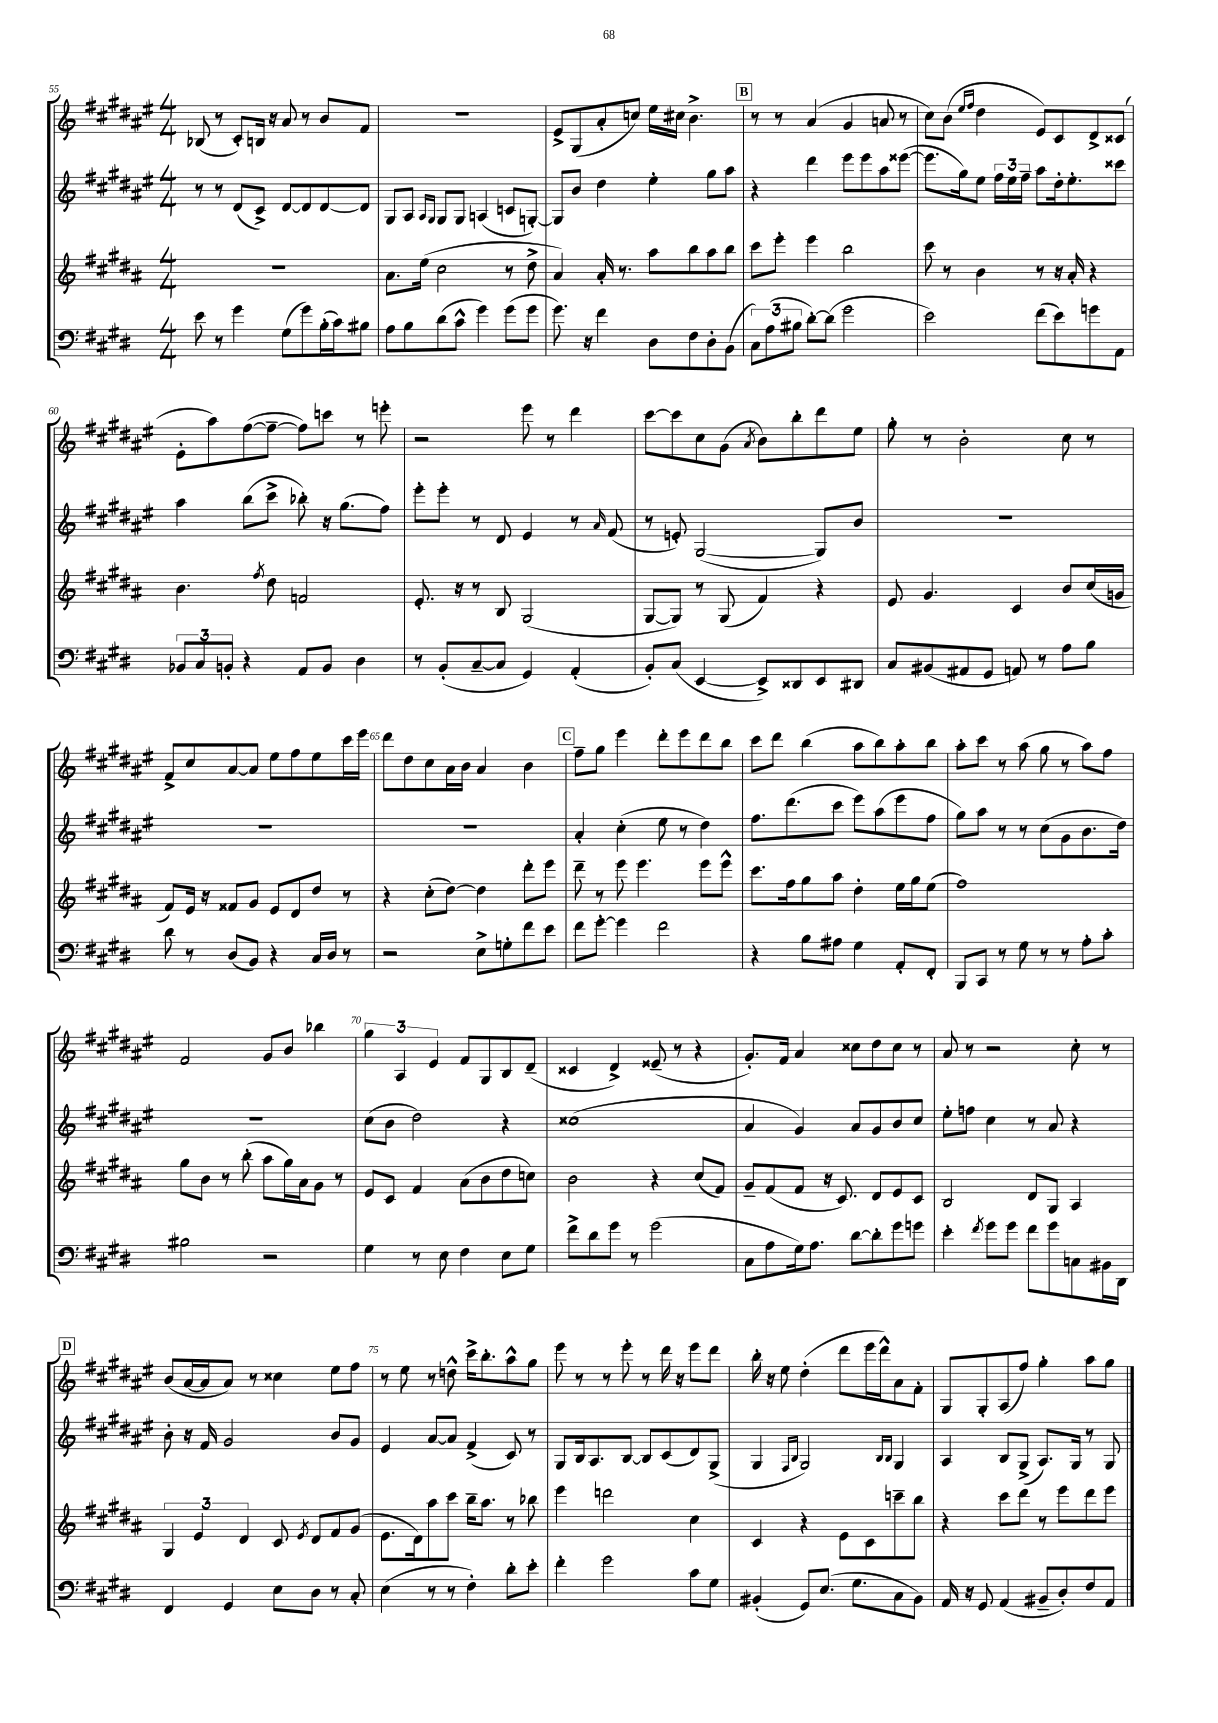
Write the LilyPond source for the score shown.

<<
\new StaffGroup <<
\new Staff = "s0" {
    \clef treble \key fis \major \numericTimeSignature \time 4/4
    \autoBeamOff bes8( r8 cis'8[-.) b16] r16 ais'8 r8 b'8[ fis'8] |
    R1 |
    eis'8[-> gis8( ais'8-. c''8]) eis''16[ cis''16] b'4.-> |
    \mark \markup { \box "B" } r8 r8 ais'4( gis'4 a'8 r8 |
    cis''8[) b'8]( \grace { eis''16[ fis''16] } dis''4 eis'8[) cis'8 dis'8-> cisis'8]( |
    eis'8[-. ais''8) fis''8~( fis''8]~-- fis''8[) c'''8] r8 e'''8-. |
    r2 eis'''8 r8 dis'''4 |
    cis'''8[~ cis'''8 cis''8 gis'8]( \acciaccatura { ais'8 } b'8[) b''8-. dis'''8 eis''8] |
    gis''8-. r8 b'2-. cis''8 r8 |
    fis'8[-> cis''8 ais'8~ ais'8] eis''8[ fis''8 eis''8 cis'''16 eis'''16] |
    dis'''8[ dis''8 cis''8 ais'16 b'16] ais'4 b'4 |
    \mark \markup { \box "C" } fis''8[-- gis''8] eis'''4 dis'''8[-. eis'''8 dis'''8 b''8] |
    cis'''8[ dis'''8] b''4( ais''8[ b''8) ais''8-. b''8] |
    ais''8[-. cis'''8] r8 ais''8( gis''8 r8 ais''8[) fis''8] |
    fis'2 gis'8[ b'8] bes''4 |
    \tuplet 3/2 { gis''4 ais4 eis'4 } fis'8[ gis8 b8 dis'8]--( |
    cisis'4 dis'4->) eisis'8--( r8 r4 |
    gis'8.[-.) fis'16] ais'4 cisis''8[ dis''8 cisis''8] r8 |
    ais'8 r8 r2 cis''8-. r8 |
    \mark \markup { \box "D" } b'8[( ais'16~ ais'16 ais'8]) r8 cisis''4 eis''8[ fis''8] |
    r8 eis''8 r8 d''8-^ cis'''16[-> b''8.-. ais''8-^ gis''8] |
    eis'''8 r8 r8 eis'''8-. r8 dis'''16 r16 eis'''8[ dis'''8] |
    b''16-. r16 eis''8 dis''4-.( dis'''8[ eis'''16 dis'''16-^) ais'8 fis'8]-. |
    gis8[ gis8-. ais8( fis''8]) gis''4-. ais''8[ gis''8] \bar "|." |
}
\new Staff = "s1" {
    \clef treble \key fis \major \numericTimeSignature \time 4/4
    \autoBeamOff r8 r8 dis'8[( cis'8]->) dis'8[~ dis'8 dis'8~ dis'8] |
    gis8[ ais8] \grace { ais16[ gis16] } gis8[ gis8] a4( c'8[ g8]~-.) |
    g8[ b'8] dis''4 eis''4-. gis''8[ ais''8] |
    \mark \markup { \box "B" } r4 dis'''4 eis'''8[ eis'''8 ais''8 eisis'''8]~( |
    eisis'''8.[ gis''16) eis''8] \tuplet 3/2 { fis''16[ eis''16 fis''16]-- } ais''8[ dis''16-. eis''8.-. cisis'''8] |
    ais''4 b''8[( cis'''8]-> bes''8-.) r16 gis''8.[( fis''8]) |
    eis'''8[-. eis'''8]-. r8 dis'8 eis'4 r8 \grace { ais'16 } fis'8( |
    r8 e'8-.) gis2~( gis8[) b'8] |
    R1 |
    R1 |
    R1 |
    \mark \markup { \box "C" } ais'4-. cis''4-.( eis''8 r8 dis''4) |
    fis''8.[ dis'''8.( cis'''8] eis'''8[) ais''8( eis'''8 fis''8] |
    gis''8[) ais''8] r8 r8 cis''8[( gis'8 b'8. dis''16]) |
    R1 |
    cis''8[( b'8] dis''2) r4 |
    cisis''1( |
    ais'4 gis'4) ais'8[ gis'8 b'8 cis''8] |
    eis''8[-. f''8] cis''4 r8 ais'8 r4 |
    \mark \markup { \box "D" } b'8-. r16 fis'16 gis'2 b'8[ gis'8] |
    eis'4 ais'8[~ ais'8] fis'4->( cis'8) r8 |
    gis8[ b16 ais8. b8]~ b8[ cis'8( dis'8) gis8]->( |
    gis4 \grace { fis16[ b16] } gis2) \grace { b16[ b16] } gis4 |
    ais4 b8[ gis8]->( ais8.[) gis16] r8 gis8 \bar "|." |
}
\new Staff = "s2" {
    \clef treble \key b \major \numericTimeSignature \time 4/4
    \autoBeamOff R1 |
    ais'8.[ e''16]( cis''2 r8 dis''8-> |
    ais'4) ais'16-. r8. ais''8[ b''8 ais''8 b''8] |
    \mark \markup { \box "B" } cis'''8[ e'''8]-. e'''4 b''2 |
    cis'''8 r8 b'4 r8 r16 ais'16-. r4 |
    b'4. \acciaccatura { fis''8 } dis''8 f'2 |
    e'8.-. r16 r8 b8 gis2( |
    gis8[~ gis8]) r8 gis8( fis'4) r4 |
    e'8 gis'4. cis'4 b'8[ cis''16( g'16] |
    fis'8[) e'16] r16 fisis'8[ gis'8] e'8[ dis'8 dis''8] r8 |
    r4 cis''8[-.( dis''8]~) dis''4 dis'''8[-. e'''8] |
    \mark \markup { \box "C" } dis'''8-- r8 e'''8 e'''4. e'''8[ e'''8]-^ |
    cis'''8.[ fis''16 gis''8 ais''8] dis''4-. e''16[ gis''16 e''8]( |
    fis''1) |
    gis''8[ b'8] r8 b''8-.( ais''8[ gis''16) ais'16 gis'8] r8 |
    e'8[ cis'8] fis'4 ais'8[( b'8 dis''8 c''8]) |
    b'2 r4 cis''8[( fis'8]) |
    gis'8[-- fis'8( fis'8] r16 cis'8.) dis'8[ e'8 cis'8] |
    b2 dis'8[ gis8] ais4 |
    \mark \markup { \box "D" } \tuplet 3/2 { gis4 e'4 dis'4 } cis'8 \acciaccatura { e'8 } dis'8[ fis'8 gis'8]( |
    e'8.[ dis'16) ais''8 cis'''8] b''16[-- ais''8.] r8 bes''8 |
    e'''4 d'''2 cis''4 |
    cis'4 r4 e'8[ cis'8 c'''8-- b''8] |
    r4 cis'''8[ dis'''8] r8 e'''8[ dis'''8 e'''8] \bar "|." |
}
\new Staff = "s3" {
    \clef bass \key e \major \numericTimeSignature \time 4/4
    \autoBeamOff e'8 r8 gis'4 gis8[( gis'8) b16-.( cis'16) bis8] |
    a8[ b8 dis'8( cis'8]-^ gis'4) gis'8[( gis'8] |
    gis'8.) r16 fis'4 dis8[ fis8 dis8-. b,8]( |
    \mark \markup { \box "B" } \tuplet 3/2 { cis8[) a8( bis8] } dis'8[~-.) dis'8]( gis'2 |
    e'2) fis'8[( e'8) g'8 a,8] |
    \tuplet 3/2 { bes,8[ cis8 b,8]-. } r4 a,8[ b,8] dis4 |
    r8 b,8[-.( cis8~-- cis8] gis,4) a,4-.( |
    b,8[-.) cis8]( e,4~ e,8[->) disis,8 e,8 dis,8] |
    cis8[ bis,8( ais,8 gis,8] a,8) r8 a8[ b8] |
    dis'8 r8 dis8[( b,8]) r4 cis16[ dis16] r8 |
    r2 e8[-> g8-. fis'8 e'8] |
    \mark \markup { \box "C" } fis'8[ gis'8]~-. gis'4 fis'2 |
    r4 b8[ ais8] gis4 a,8[-. fis,8]-. |
    b,,8[ cis,8] r8 gis8 r8 r8 a8[-. cis'8]-. |
    bis2 r2 |
    gis4 r8 e8 fis4 e8[ gis8] |
    fis'8[-> dis'8 gis'8] r8 gis'2( |
    cis8[ a8 gis16) a8.] dis'8[~ dis'8-. gis'8 g'8] |
    e'4-. \acciaccatura { fis'8 } gis'8[ gis'8] fis'8[ gis'8 c8 bis,16 dis,16] |
    \mark \markup { \box "D" } fis,4 gis,4 e8[ dis8] r8 cis8-. |
    e4( r8 r8 fis4-.) dis'8[-. e'8]-. |
    fis'4-. gis'2 cis'8[ gis8] |
    bis,4-.( gis,8[) e8.]( gis8.[ cis8 bis,8]) |
    a,16 r16 gis,8 a,4( bis,8[-- dis8-.) fis8 a,8] \bar "|." |
}
>>
>>
\layout { \context { \Score currentBarNumber = #55 \override BarNumber.break-visibility = ##(#f #t #t) barNumberVisibility = #(every-nth-bar-number-visible 5) } }
